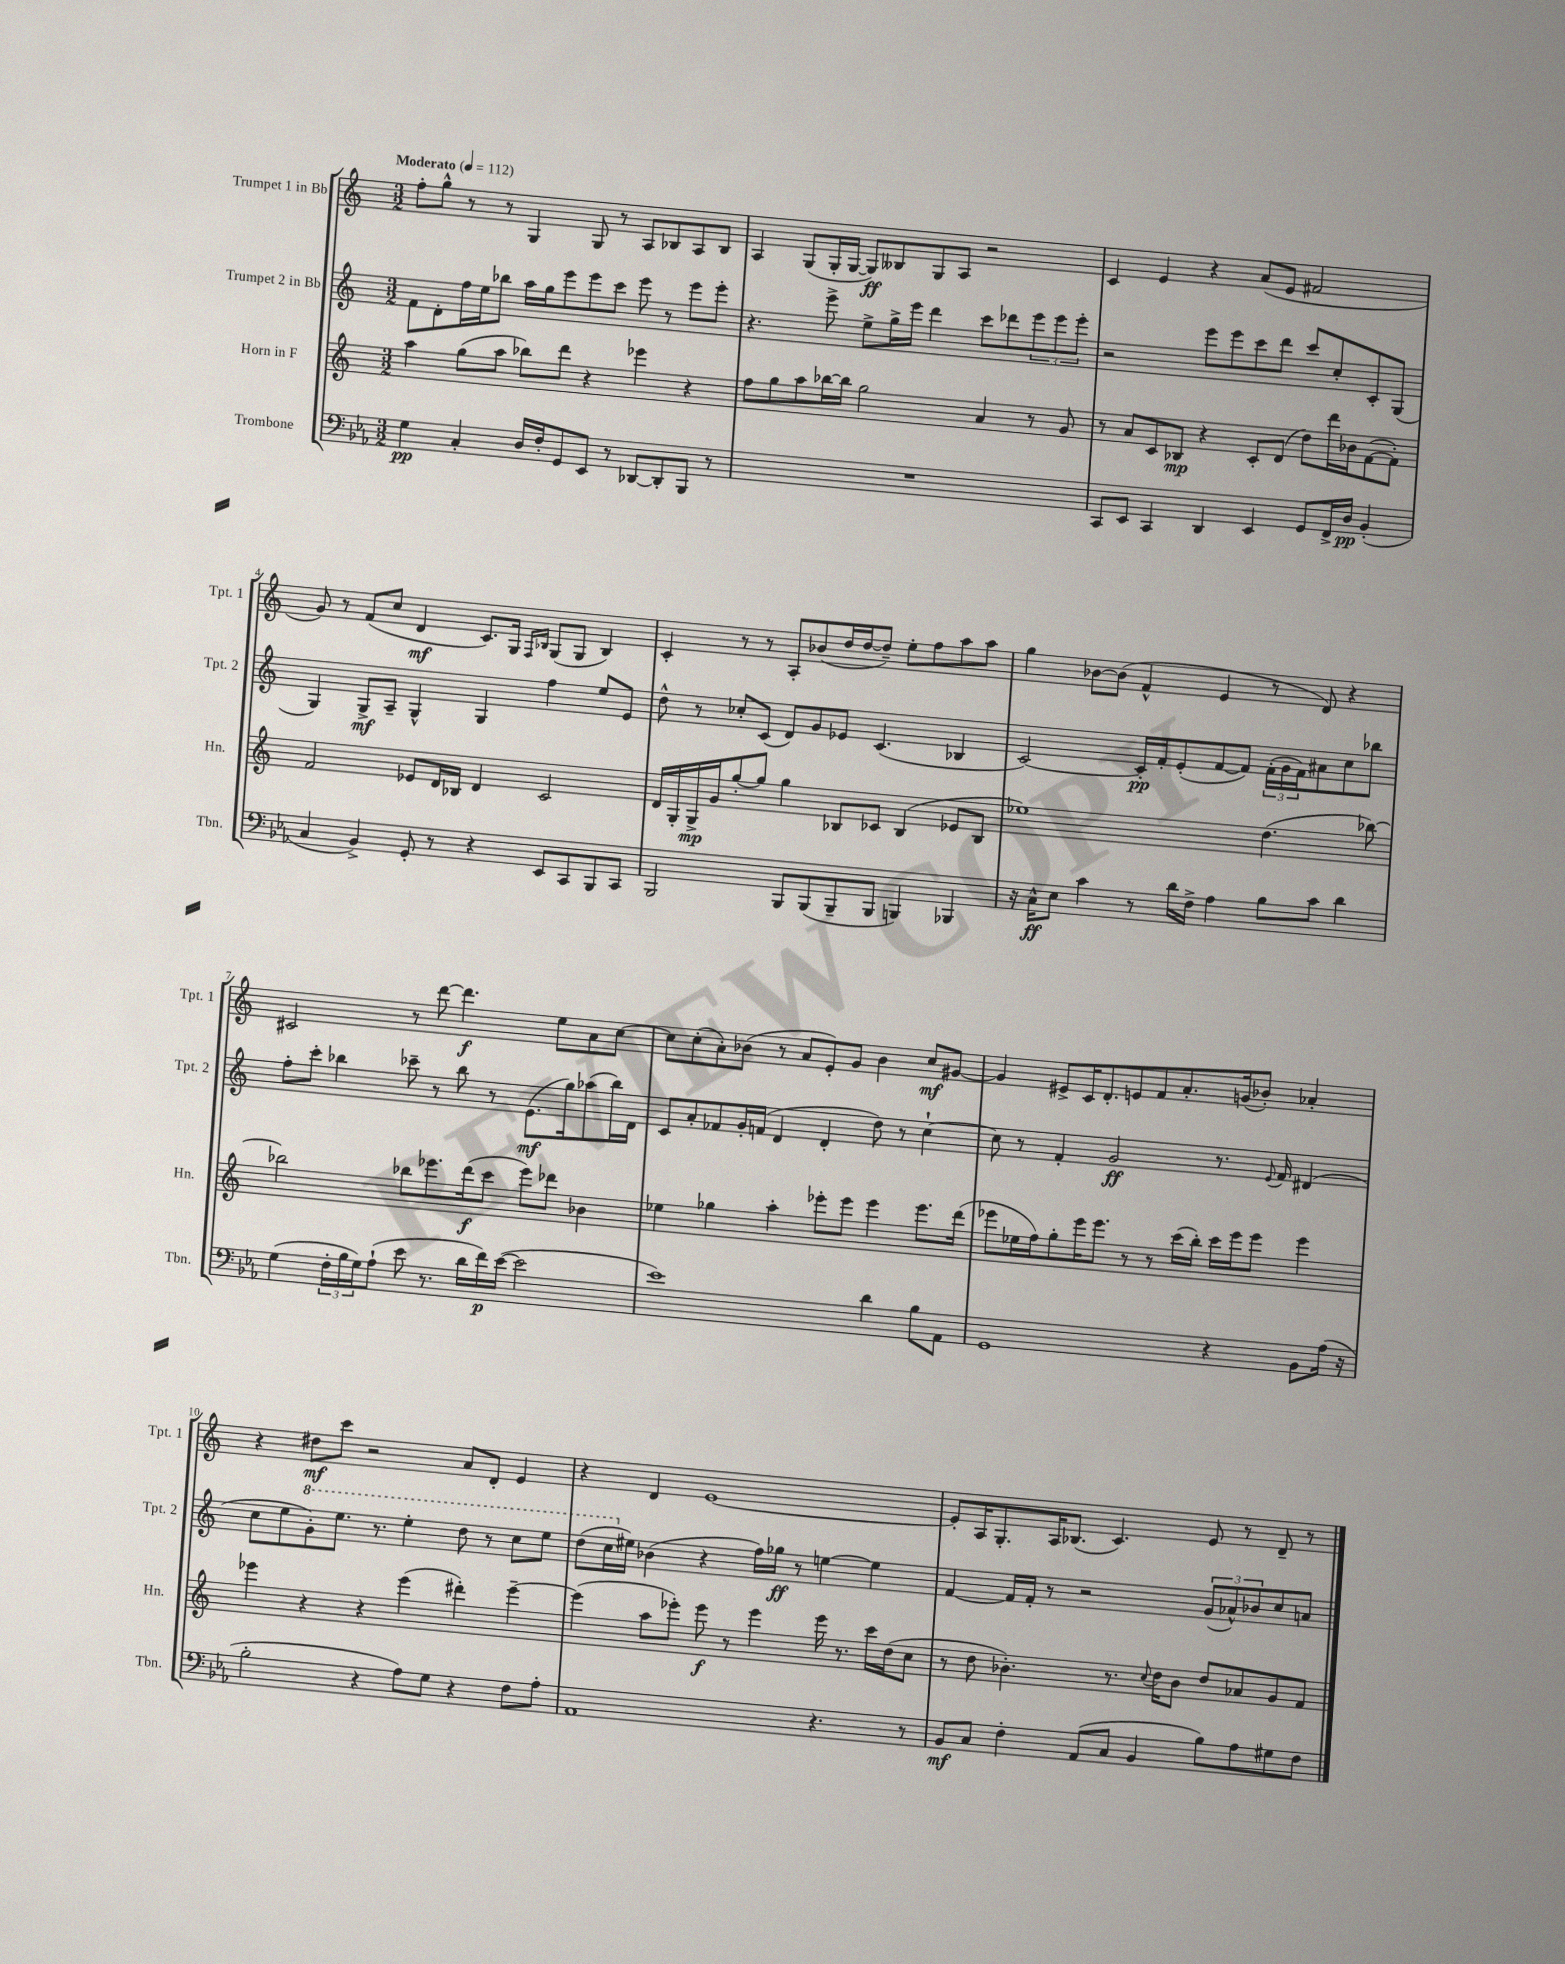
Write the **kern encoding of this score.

**kern	**kern	**kern	**kern
*staff4	*staff3	*staff2	*staff1
*clefF4	*clefG2	*clefG2	*clefG2
*k[b-e-a-]	*k[]	*k[]	*k[]
*M3/2	*M3/2	*M3/2	*M3/2
*MM112	*MM112	*MM112	*MM112
4G	4aa	8f	8ff'
.	.	8d'	8gg^^
4C'	(8gg	16ff	8r
.	.	16ee	.
.	8aa	8bb-	8r
16D	8bb-)	16aa	4G
16F'	.	16gg	.
8GG	8ddd	8eee	.
8EE-	4r	8eee	8G
8r	.	8ccc	8r
[8DD-	4eee-	8eee	8A
8DD-']	.	8r	8B-
8BBB-	4r	8eee	8A
8r	.	8eee'	8B-
=	=	=	=
1.r	8ff	4.r	4A
.	8gg	.	.
.	8aa	.	(8G
.	[16bb-	8eee^	16G'
.	16bb-]	.	[16G
.	2gg	8ee^	8G])
.	.	16gg^	8B--
.	.	16eee	.
.	.	4ddd	8G
.	.	.	8A
.	4a	8ccc	2r
.	.	8ddd-	.
.	8r	12eee	.
.	.	12eee	.
.	8g	.	.
.	.	12eee'	.
=	=	=	=
8CC	8r	2r	4c
8EE-	8a	.	.
4CC	8c	.	4e
.	8B-	.	.
4DD	4r	8eee	4r
.	.	8eee	.
4EE-	8c'	8ccc	(8a
.	(8d	8ddd	8e
8GG	8dd)	8ccc	2f#
16FF^	16ddd	8cc'	.
16D	16b-	.	.
(4BB-'	([8f	8c'	.
.	8f'])	(8G	.
=	=	=	=
4C	2f	4G)	8g)
.	.	.	8r
4BB-^)	.	8G^	(8f
.	.	8A~	8cc
8GG'	8e-	4G^^	4d
8r	16d	.	.
.	16B-	.	.
4r	4d	4G	8.c)
.	.	.	16G
.	.	.	16qqF
.	.	.	16qqB-
8EE-	2c	4ff	(8G
8CC	.	.	8G
8BBB-	.	8ee	4B-)
8CC	.	8e	.
=	=	=	=
2BBB-	16d	8dd^^	4c'
.	16G'	.	.
.	16G^	8r	.
.	16g	.	.
.	[8gg'	8cc-'	8r
.	8gg]	(8c	8r
8BBB-	4gg	8d)	8A'
(8BBB-	.	8g	(8b-
8BBB-~	8B-	8e-	16dd
.	.	.	[16dd
8BBB-	8c-	(4.c	8dd~])
4BBB)	(4B-	.	8ee'
.	.	.	8ff
4BBB-	8e-	4B-	8aa
.	8B-	.	8aa
=	=	=	=
16r	1ee-)	[2c)	4gg
16C^^	.	.	.
8E-	.	.	.
4c	.	.	[8b-
.	.	.	(8b-]
8r	.	16c']	4f^^
.	.	16f'	.
16d	.	(8e'	.
16F^	.	.	.
4A-	.	[8f	4e
.	.	8f])	.
8B-	(4.dd	(24f'	8r
.	.	24g	.
.	.	24f)	.
8c	.	8a#	8d)
4d	.	8cc	4r
.	[8bb-)	8bb-	.
=	=	=	=
(4G	2bb-]	8ff'	2c#
.	.	8ccc'	.
24F'	.	4bb-	.
24B-	.	.	.
24G)	.	.	.
(8A-`	.	.	.
8e-	8bb-	8ccc-~	8r
8.r	8.eee-	8r	[8ddd
.	.	8bb-	4.ddd]
16d	(16ddd	.	.
16f)	8ccc	8r	.
([16e-	.	.	.
2e-]	8eee-)	(8.e	.
.	8ddd-	.	8ee
.	.	16gg)	.
.	4b-	(8aa-	8a
.	.	16bb-)	[8cc
.	.	16d	.
=	=	=	=
1e-)	4ee-	8c	8cc]
.	.	8a'	(8cc'
.	4gg-	8f-	8a')
.	.	16g'	(8b-
.	.	(16f	.
.	4aa'	4d	8r
.	.	.	8a
.	8eee-'	4d'	8e')
.	8eee-	.	8g
4d	4eee-	8dd)	4b-
.	.	8r	.
8B-	8.eee-	[4cc`	8cc
8AA-	.	.	[8g#
.	(16ddd	.	.
=	=	=	=
1GG	8eee-	8cc]	4g#]
.	16ee-	8r	.
.	16ff)	.	.
.	8gg'	4f'	8e#^
.	16eee-	.	16c
.	8.eee-	.	8.d'
.	.	2g	.
.	8r	.	8e
.	8r	.	8f
.	(16ccc	.	8.a'
.	16bb')	.	.
4r	16ccc	8.r	.
.	16eee-	.	(16g
.	8eee-	.	8b-')
.	.	8qqe	.
.	.	16f	.
8BB-	4eee-	(4d#	4a-'
(16A-	.	.	.
16r	.	.	.
=	=	=	=
2B-'	4eee-	8cc	4r
.	.	8ee	.
.	4r	8gg')	8dd#
.	.	8.eee	8ccc
4r	4r	.	2r
.	.	8.r	.
8A-)	(4eee-	4eee'	.
8G	.	.	.
4r	4ddd#')	8ddd	8a
.	.	8r	8d'
8F	[4eee-~	8ccc	4e
8A-'	.	8eee	.
=	=	=	=
1AA-	(4eee-]	(8ddd	4r
.	.	16ccc	.
.	.	16ee#)	.
.	8aa	(4b-	4d
.	8eee-')	.	.
.	8eee-	4r	[1e
.	8r	.	.
.	4eee-	16ff)	.
.	.	16gg-	.
.	.	8r	.
4.r	16eee-	[4ee	.
.	8.r	.	.
.	16ccc	4ee]	.
.	(16dd	.	.
8r	8cc	.	.
=	=	=	=
8BB-	8r	[4f	8e']
8C	8dd	.	16A
.	.	.	8.G'
4F'	4.b-')	16f]	.
.	.	16f'	.
.	.	8r	16A
.	.	.	(8.B-
(8AA-	.	2r	.
8C	8.r	.	4.c)
4BB-	.	.	.
.	8qqcc	.	.
.	16dd	.	.
.	8b-	.	.
8B-)	8dd	(12g	8e
.	.	12a-^^)	.
8A-	8a-	.	8r
.	.	12b-	.
8G#	8g	8cc	8d~
8F	8f	8a	8r
==	==	==	==
*-	*-	*-	*-
